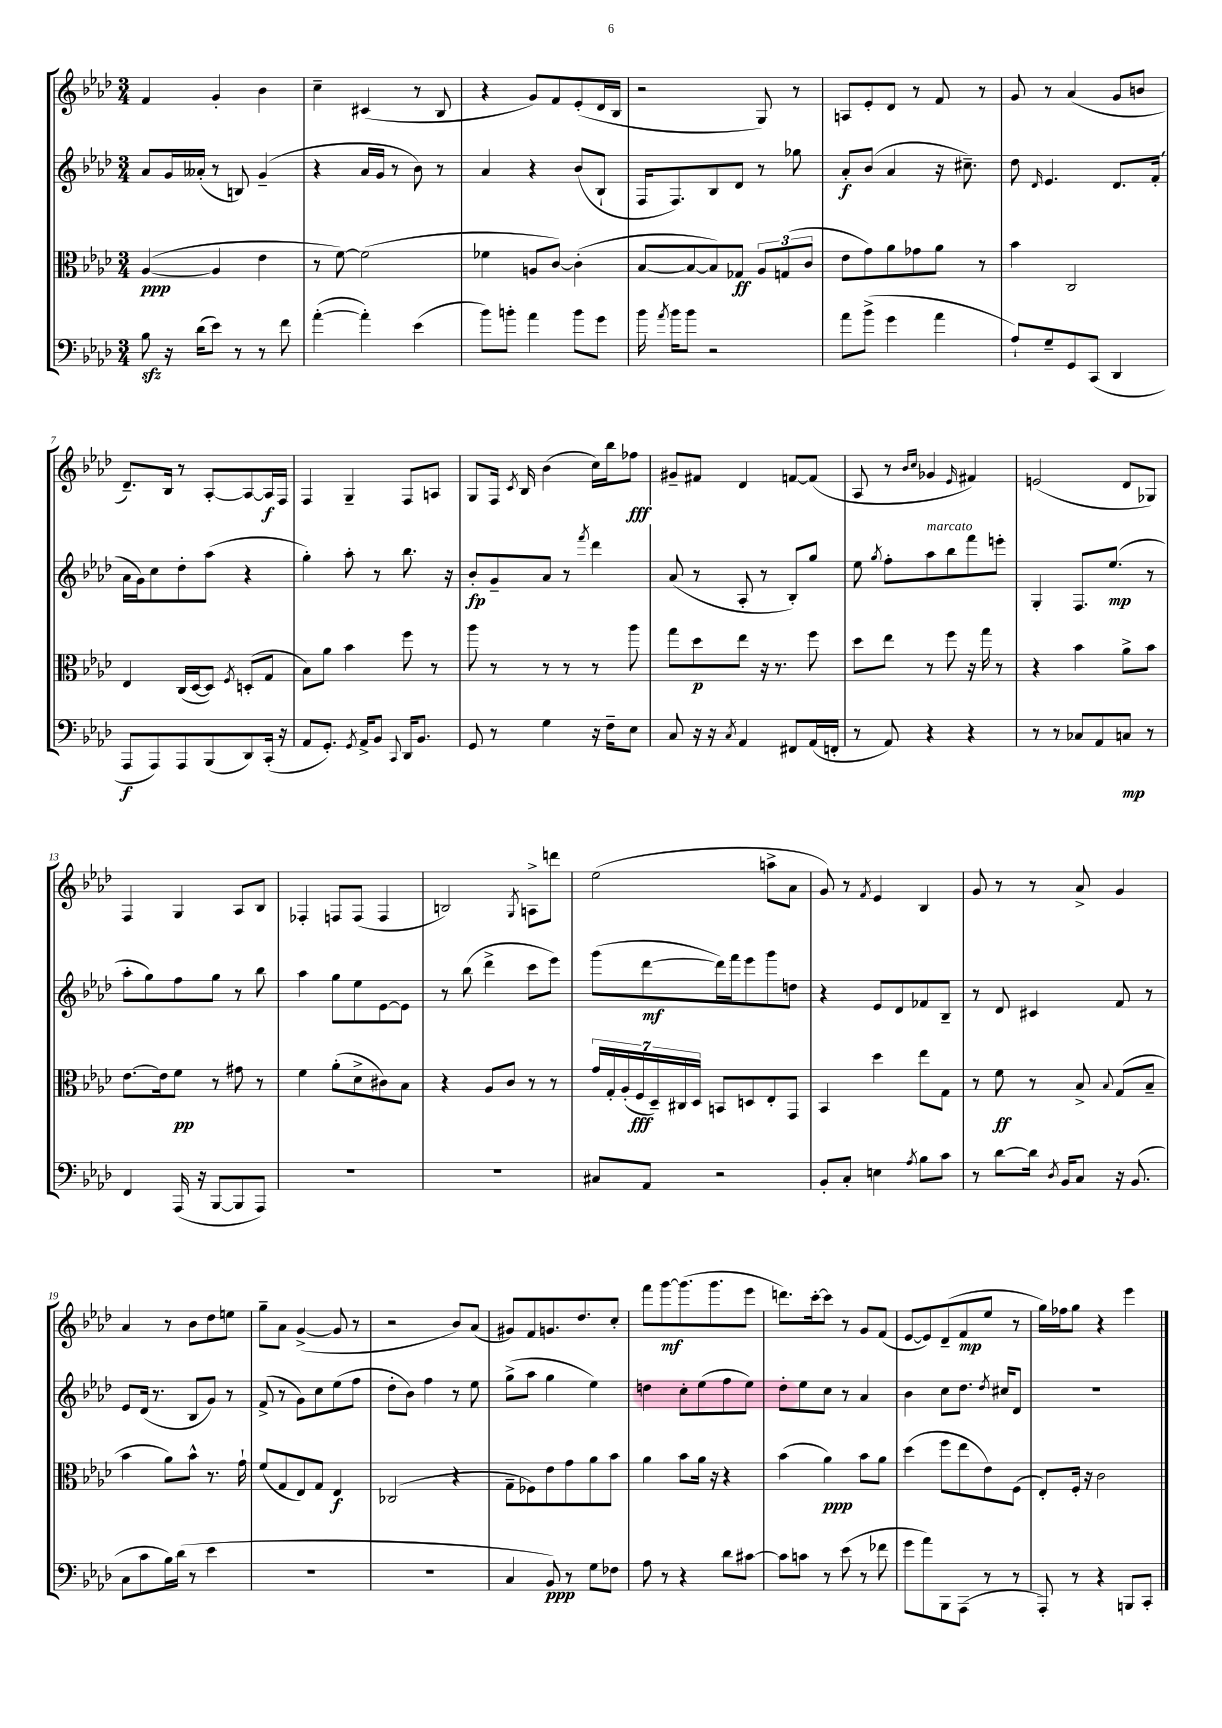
<<
\new StaffGroup <<
\new Staff = "s0" {
    \clef treble \key aes \major \numericTimeSignature \time 3/4
    \autoBeamOff f'4 g'4-. bes'4 |
    c''4-- cis'4( r8 bes8 |
    r4 g'8[) f'8 ees'8-.( des'16 bes16] |
    r2 g8) r8 |
    a8[ ees'8-. des'8] r8 f'8 r8 |
    g'8 r8 aes'4( g'8[ b'8] |
    des'8.[--) bes16] r8 aes8[~-. aes8~ aes16\f f16] |
    f4 g4-- f8[ a8] |
    g8[ f16] \acciaccatura { c'8 } bes16 bes'4( c''16[) bes''16 fes''8]\fff |
    gis'8[-- fis'8] des'4 f'8[~ f'8]( |
    aes8 r8 \grace { bes'16[ c''16] } ges'4 \grace { ees'16 } fis'4) |
    e'2( des'8[ ges8]) |
    f4 g4 aes8[ bes8] |
    fes4-. f8[ f8]( f4 |
    b2) \acciaccatura { g8 } a8[-> d'''8] |
    ees''2( a''8[-> aes'8] |
    g'8) r8 \acciaccatura { f'8 } ees'4 bes4 |
    g'8 r8 r8 aes'8-> g'4 |
    aes'4 r8 bes'8[ des''8 e''8] |
    g''8[-- aes'8] g'4~->( g'8 r8 |
    r2 bes'8[) aes'8]( |
    gis'8[) f'8 g'8. des''8. c''8]-. |
    f'''8[ g'''8~\mf g'''8.( g'''8. ees'''8] |
    d'''8.[) c'''16~-. c'''8] r8 g'8[ f'8]( |
    ees'8[~ ees'8) des'8--( f'8\mp ees''8] r8 |
    g''16[) fes''16 g''8] r4 ees'''4 \bar "|." |
}
\new Staff = "s1" {
    \clef treble \key aes \major \numericTimeSignature \time 3/4
    \autoBeamOff aes'8[ g'16 aeses'16]-.( r8 b8) g'4--( |
    r4 aes'16[ g'16] r8 bes'8) r8 |
    aes'4 r4 bes'8[( bes8]-! |
    f16[ f8.) bes8 des'8] r8 ges''8 |
    aes'8[-.\f bes'8]( aes'4 r16 cis''8.--) |
    des''8 \grace { des'16 } ees'4. des'8.[ f'16]-.( |
    aes'16[ g'16) c''8 des''8-. aes''8]( r4 |
    g''4-.) aes''8-. r8 bes''8. r16 |
    bes'8[-.\fp g'8-- aes'8] r8 \acciaccatura { f'''8 } des'''4 |
    aes'8( r8 aes8-. r8 bes8[-.) g''8] |
    ees''8 \acciaccatura { g''8 } f''8[-. aes''8^\markup { \italic "marcato" } bes''8 f'''8 e'''8]-. |
    g4-. f8.[ ees''8.]\mp( r8 |
    aes''8[-. g''8) f''8 g''8] r8 bes''8 |
    aes''4 g''8[ ees''8 ees'8~ ees'8] |
    r8 bes''8( des'''4-> c'''8[ ees'''8]) |
    g'''8[( des'''8~\mf des'''16) f'''16 ees'''8 g'''8 d''8] |
    r4 ees'8[ des'8 fes'8 bes8]-- |
    r8 des'8 cis'4 f'8 r8 |
    ees'8[ des'16]( r8. bes8[ g'8]) r8 |
    f'8->( r8 g'8[) c''8 ees''8( f''8] |
    des''8[-. bes'8]) f''4 r8 ees''8 |
    g''8[->( aes''8] g''4 ees''4) |
    d''4 c''8[-. ees''8( f''8 ees''8]) |
    des''8[-. ees''8 c''8] r8 aes'4 |
    bes'4 c''8[ des''8.] \acciaccatura { des''8 } cis''16[ des'8] |
    R2. \bar "|." |
}
\new Staff = "s2" {
    \clef alto \key aes \major \numericTimeSignature \time 3/4
    \autoBeamOff aes4~\ppp( aes4 ees'4 |
    r8 f'8~) f'2( |
    fes'4 a8[ c'8]~) c'4-.( |
    bes8[~ bes8~ bes8) ges8]\ff \tuplet 3/2 { aes8[ g8( c'8] } |
    ees'8[ g'8) aes'8 ges'8 aes'8] r8 |
    bes'4 c2 |
    ees4 c16[( des16~ des8]) \acciaccatura { f8 } d8[-.( g8] |
    bes8[) aes'8] bes'4 f''8 r8 |
    aes''8 r8 r8 r8 r8 aes''8 |
    g''8[ des''8\p ees''8] r16 r8. f''8 |
    des''8[ ees''8] r8 f''8 r16 g''16 r8 |
    r4 bes'4 aes'8[-> bes'8] |
    ees'8.[~ ees'16 f'8]\pp r8 gis'8 r8 |
    f'4 aes'8[-.( des'8-> cis'8) bes8] |
    r4 aes8[ c'8] r8 r8 |
    \tuplet 7/4 { g'16[ g16-. aes16-.( f16\fff des16--) cis16 des16] } b,8[ d8 ees8-. g,8] |
    bes,4 des''4 ees''8[ g8] |
    r8 f'8\ff r8 bes8-> \appoggiatura { bes8 } g8[( bes8]-- |
    bes'4 aes'8[) bes'8]-^ r8. g'16-! |
    f'8[( g8 ees8) g8] ees4\f |
    ces2( r4 |
    g8[-- fes8) ees'8 g'8 aes'8 bes'8] |
    aes'4 bes'8[ aes'16] r16 r4 |
    bes'4( aes'4\ppp) bes'8[ aes'8] |
    des''4( f''8[ ees''8 ees'8) f8]( |
    ees8[-.) f16]-. r16 c'2 \bar "|." |
}
\new Staff = "s3" {
    \clef bass \key aes \major \numericTimeSignature \time 3/4
    \autoBeamOff bes8\sfz r16 des'16[( ees'8]) r8 r8 f'8 |
    aes'4~-.( aes'4-.) ees'4( |
    bes'8[) b'8]-. aes'4 b'8[ g'8] |
    bes'16 \acciaccatura { aes'8 } bes'16[ bes'8] r2 |
    aes'8[ bes'8]->( g'4 aes'4 |
    aes8[-!) g8-- g,8 c,8]( des,4 |
    aes,,8[\f aes,,8) aes,,8 bes,,8( des,8) c,16]-.( r16 |
    aes,8[ g,8.]-.) \acciaccatura { g,8 } aes,16[-> bes,8] \appoggiatura { c,8 } des,16[ bes,8.] |
    g,8 r8 g4 r16 f16[-- ees8] |
    c8 r16 r16 \acciaccatura { c8 } aes,4 fis,8[ aes,16( f,16]-. |
    r8 aes,8) r4 r4 |
    r8 r8 ces8[ aes,8 c8]\mp r8 |
    f,4 aes,,16( r16 bes,,8[~ bes,,8 aes,,8]) |
    R2. |
    R2. |
    cis8[ aes,8] r2 |
    bes,8[-. c8]-. e4 \acciaccatura { aes8 } bes8[ c'8] |
    r8 des'8[~ des'16] \acciaccatura { des8 } bes,16[ c8] r16 bes,8.( |
    c8[ c'8 bes16) des'16]( r8 ees'4 |
    R2. |
    R2. |
    c4 bes,8\ppp) r8 g8[ fes8] |
    aes8 r8 r4 des'8[ cis'8]~ |
    cis'8[ c'8] r8 ees'8( r8 fes'8 |
    g'8[ aes'8) bes,,8 aes,,8]( r8 r8 |
    aes,,8-.) r8 r4 b,,8[ c,8]-. \bar "|." |
}
>>
>>
